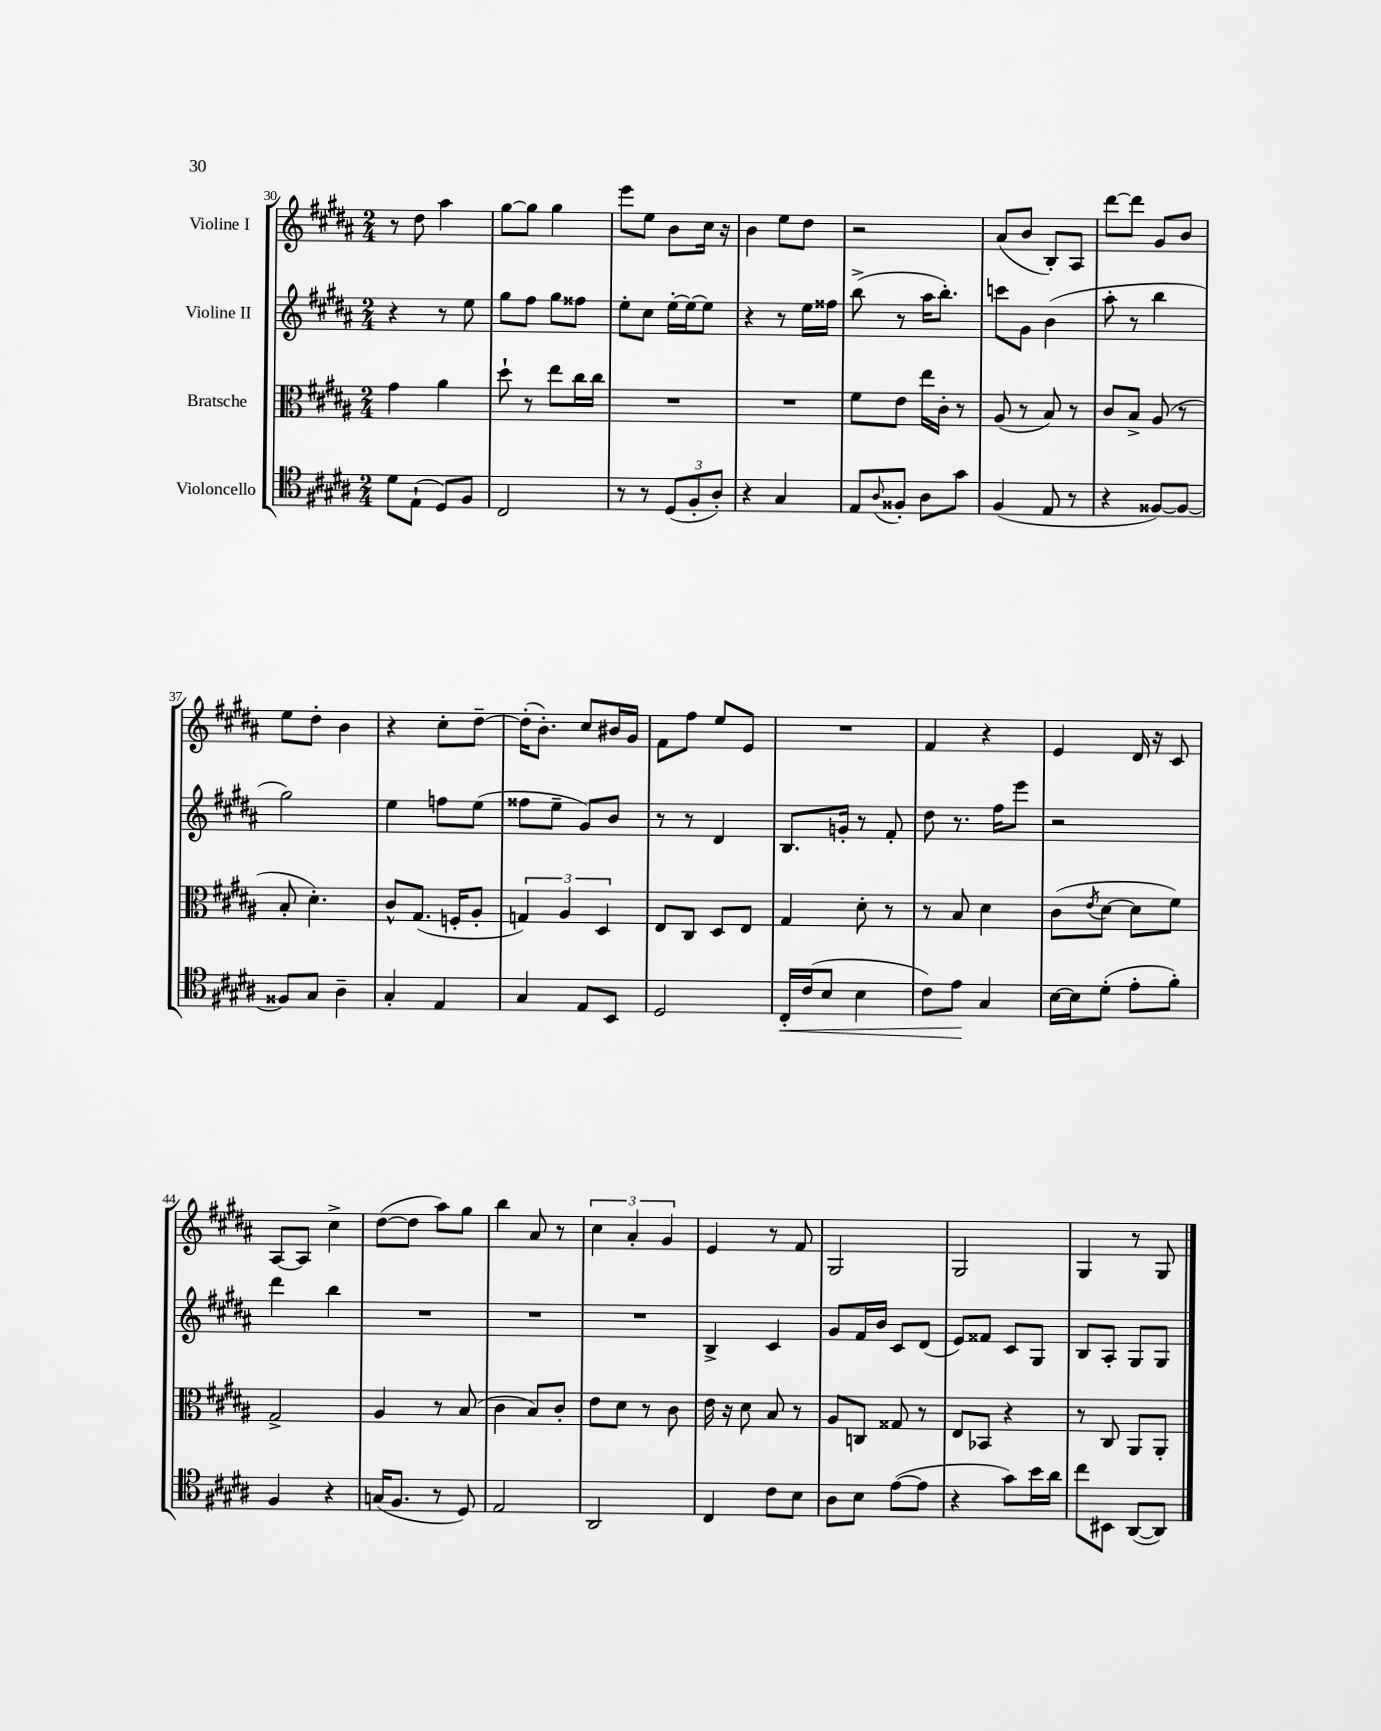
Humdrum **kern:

**kern	**kern	**kern	**kern
*staff4	*staff3	*staff2	*staff1
*clefC4	*clefC3	*clefG2	*clefG2
*k[f#c#g#d#a#]	*k[f#c#g#d#a#]	*k[f#c#g#d#a#]	*k[f#c#g#d#a#]
*M2/4	*M2/4	*M2/4	*M2/4
8d#\L	4g#\	4r	8r
(8E`\J	.	.	8dd#\
8D#/L)	4a#\	8r	4aa#\
8F#/J	.	8ee\	.
=	=	=	=
2C#/	8dd#`\	8gg#\L	[8gg#\L
.	8r	8ff#\J	8gg#\]J
.	8ee\L	8gg#\L	4gg#\
.	16cc#\L	8ff##\J	.
.	16cc#\JJ	.	.
=	=	=	=
8r	2r	8ee'\L	8eee\L
8r	.	8cc#\J	8ee\J
(12D#/L	.	[16ee'\LL	8b\L
.	.	16ee\_J	.
12F#'/	.	.	.
.	.	8ee\]J	16cc#\Jk
12A#'/J)	.	.	.
.	.	.	16r
=	=	=	=
4r	2r	4r	4b\
4G#/	.	8r	8ee\L
.	.	16ee\LL	8dd#\J
.	.	16ff##\JJ	.
=	=	=	=
8E/L	8f#\L	(8bb^\	2r
8qqA#/	.	.	.
8F##'/J	8e\J	8r	.
8A#\L	16ee\LL	16aa#\LK	.
.	16c#'\JJ	8.bb'\J)	.
8g#\J	8r	.	.
=	=	=	=
(4F#/	(8A#/	8ccc\L	(8a#/L
.	8r	8g#\J	8b/J
8E/	8B/)	(4b\	8B'/L)
8r	8r	.	8A#/J
=	=	=	=
4r	8c#/L	8aa#'\	[8ddd#\L
.	8B^/J	8r	8ddd#\]J
[8F##/L)	(8A#/	4bb\	8g#/L
8F##/_J	8r	.	8b/J
=	=	=	=
8F##/]L	8B'/	2gg#\)	8ee\L
8G#/J	4.d#'\)	.	8dd#'\J
4A#~\	.	.	4b\
=	=	=	=
4G#'/	8c#^^/L	4ee\	4r
.	(8.G#/J	.	.
4E/	.	8ff\L	8cc#'\L
.	16F'/LK	.	.
.	8A#'/J	(8ee\J	[8dd#~\J
=	=	=	=
4G#/	6G/)	8ff##\L	(16dd#'\]LK
.	.	.	8.b'\J)
.	.	8ee~\J	.
.	6A#/	.	.
8E/L	.	8g#/L)	8cc#/L
.	6D#/	.	.
8BB/J	.	8b/J	16b#/L
.	.	.	16g#/JJ
=	=	=	=
2D#/	8E/L	8r	8f#\L
.	8C#/J	8r	8ff#\J
.	8D#/L	4d#/	8ee/L
.	8E/J	.	8e/J
=	=	=	=
16C#'/LL	4G#/	8.B/L	2r
(16c#/J	.	.	.
8B/J	.	.	.
.	.	16g'/Jk	.
4B\	8d#'\	8r	.
.	8r	8f#'/	.
=	=	=	=
8c#\L)	8r	8dd#\	4f#/
8e\J	8B/	8.r	.
4G#/	4d#\	.	4r
.	.	16ff#\LK	.
.	.	8eee\J	.
=	=	=	=
[16B\LL	(8c#\L	2r	4e/
16B\]J	.	.	.
.	8qe/	.	.
(8d#'\J	[8d#\J	.	.
8e'\L	8d#\]L	.	16d#/
.	.	.	16r
8f#'\J)	8f#\J)	.	8c#/
=	=	=	=
4F#/	2G#^/	4ddd#\	[8A#/L
.	.	.	8A#/]J
4r	.	4bb\	4cc#^\
=	=	=	=
(16G/LK	4A#/	2r	([8dd#\L
8.F#/J	.	.	.
.	.	.	8dd#\]J
8r	8r	.	8aa#\L)
8D#/)	(8B/	.	8gg#\J
=	=	=	=
2E/	4c#\	2r	4bb\
.	8B/L)	.	8a#/
.	8c#'/J	.	8r
=	=	=	=
2AA#/	8e\L	2r	6cc#\
.	8d#\J	.	.
.	.	.	6a#'/
.	8r	.	.
.	.	.	6g#/
.	8c#\	.	.
=	=	=	=
4C#/	16e\	4B^/	4e/
.	16r	.	.
.	8d#\	.	.
8c#\L	8B/	4c#/	8r
8B\J	8r	.	8f#/
=	=	=	=
8A#\L	8A#/L	8g#/L	2G#/
8B\J	8C/J	16f#/L	.
.	.	16b/JJ	.
([8e\L	8G##/	8c#/L	.
8e\]J	8r	(8d#/J	.
=	=	=	=
4r	8E/L	8e/L)	2G#/
.	8BB-/J	8f##/J	.
8g#\L)	4r	8c#/L	.
16b\L	.	8G#/J	.
16a#\JJ	.	.	.
=	=	=	=
8cc#\L	8r	8B/L	4G#/
8BB#\J	8C#/	8A#'/J	.
([8AA#/L	8AA#/L	8G#/L	8r
8AA#/]J)	8AA#'/J	8G#/J	8G#/
==	==	==	==
*-	*-	*-	*-
